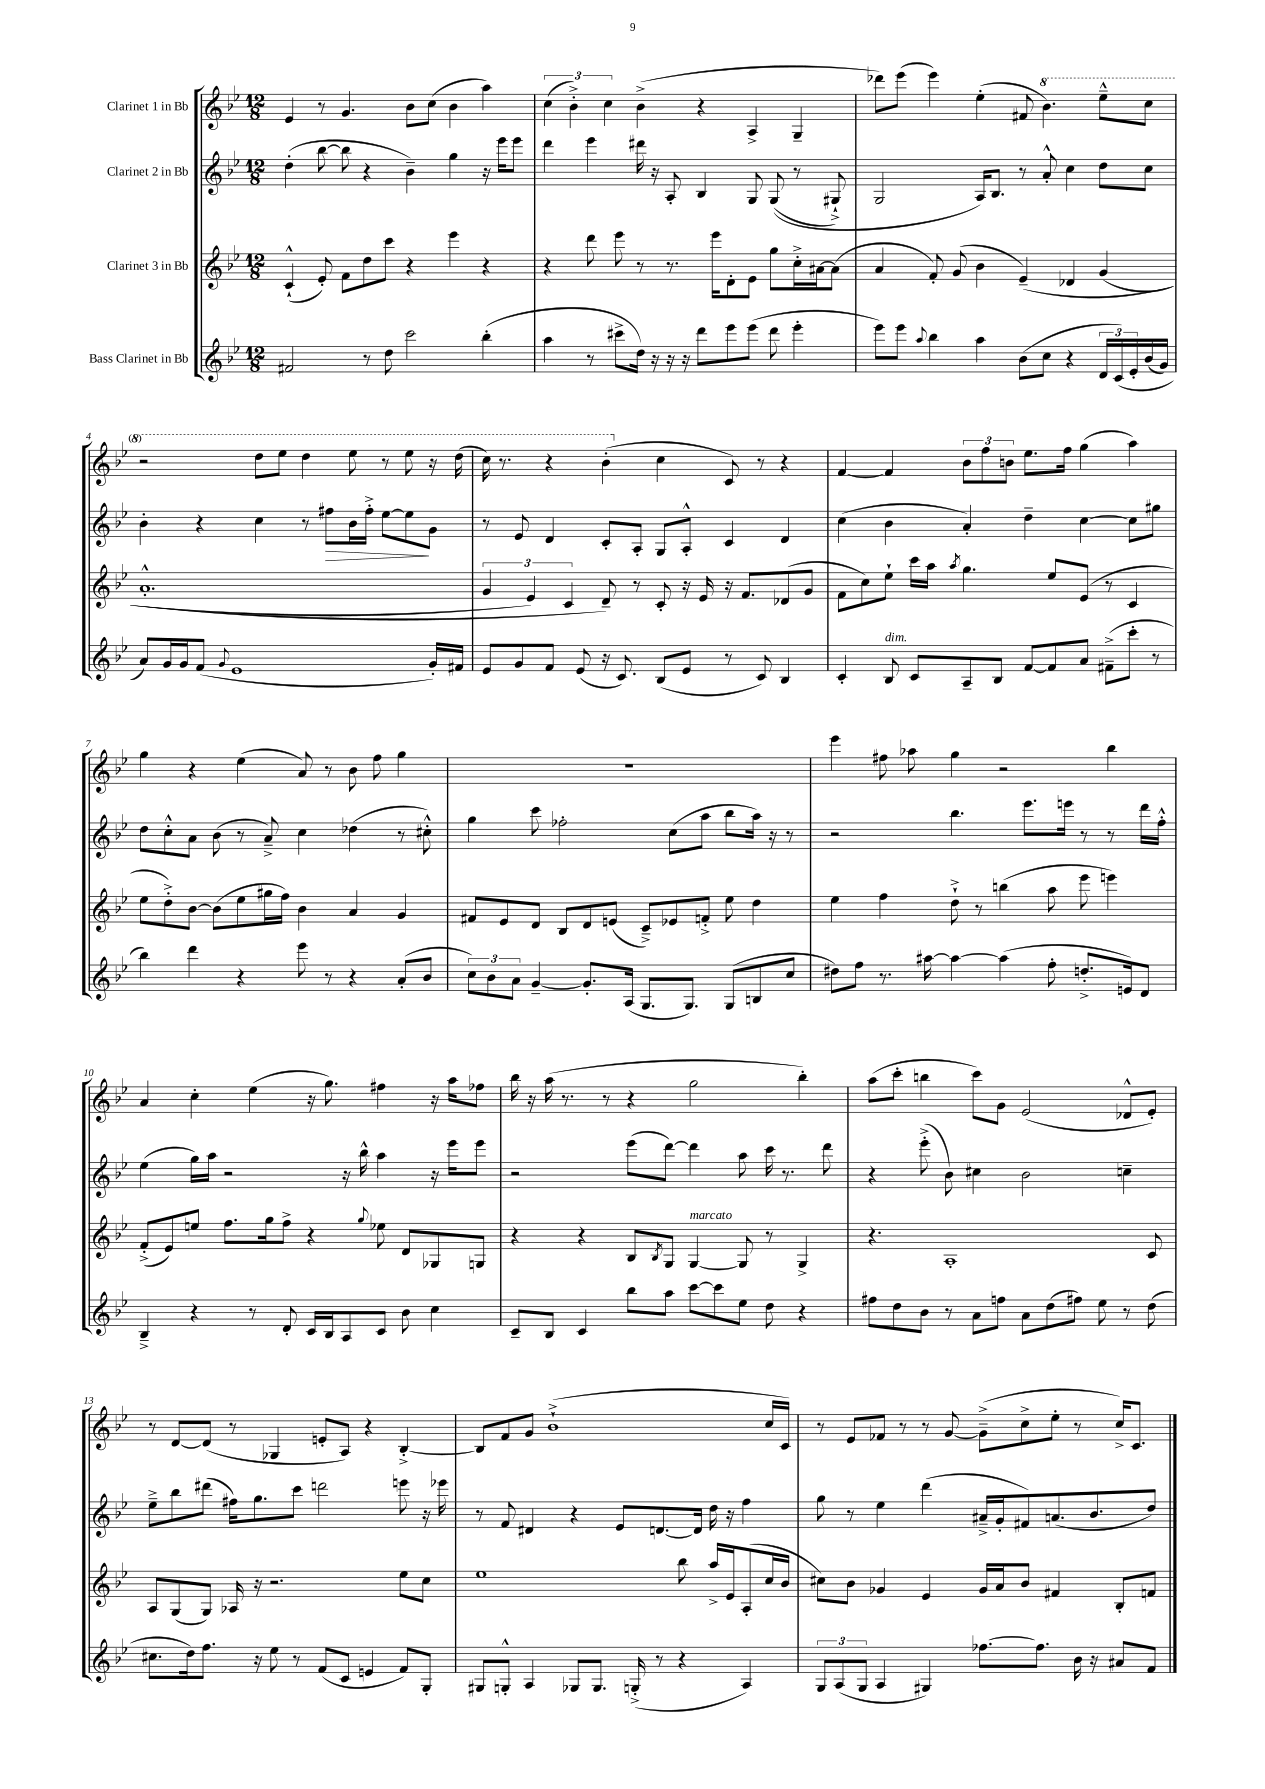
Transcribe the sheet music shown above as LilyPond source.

<<
\new StaffGroup <<
\new Staff = "s0" \with { instrumentName = "Clarinet 1 in Bb" } {
    \clef treble \key bes \major \numericTimeSignature \time 12/8
    ees'4 r8 g'4. bes'8 c''8( bes'4 a''4) |
    \tuplet 3/2 { c''4( bes'4-.->) c''4 } bes'4->( r4 a4-> g4-- |
    des'''8) ees'''8( ees'''4) ees''4-.( fis'8 \ottava #1 bes''4.) ees'''8---^ c'''8 |
    r2 d'''8 ees'''8 d'''4 ees'''8 r8 ees'''8 r16 d'''16( |
    c'''16) r8. r4 bes''4-.( \ottava #0 c''4 c'8) r8 r4 |
    f'4~ f'4 \tuplet 3/2 { bes'8 f''8 b'8 } ees''8. f''16 g''4( a''4) |
    g''4 r4 ees''4( a'8) r8 bes'8 f''8 g''4 |
    R1. |
    ees'''4 fis''8 aes''8 g''4 r2 bes''4 |
    a'4 c''4-. ees''4( r16 g''8.) fis''4 r16 a''16 fes''8 |
    bes''16 r16 a''16( r8. r8 r4 g''2 bes''4-.) |
    a''8( c'''8-. b''4 c'''8) g'8 ees'2( des'8-^ ees'8-.) |
    r8 d'8~ d'8( r8 ges4 e'8-. a8) r4 bes4~-.-> |
    bes8 f'8 g'8 bes'1-!->( c''16 c'16) |
    r8 ees'8 fes'8 r8 r8 g'8~ g'8--->( c''8-> ees''8-. r8 c''16->) c'8. \bar "|." |
}
\new Staff = "s1" \with { instrumentName = "Clarinet 2 in Bb" } {
    \clef treble \key bes \major \numericTimeSignature \time 12/8
    d''4-.( bes''8~ bes''8 r4 bes'4--) g''4 r16 ees'''16 ees'''8 |
    d'''4 ees'''4 dis'''16 r16 a8-. bes4 g8 g8(\( r8 gis8-!->) |
    g2 a16\) bes8. r8 a'8-.-^ c''4 d''8 c''8 |
    bes'4-. r4 c''4 r8 fis''8\> bes'16 fis''16-.-> ees''8~ ees''8\! g'8 |
    r8 ees'8 d'4 c'8-. a8-. g8 a8-.-^ c'4 d'4 |
    c''4( bes'4 a'4-.) d''4-- c''4~ c''8 gis''8 |
    d''8 c''8-.-^ a'8 bes'8( r8 a'8--->) c''4 des''4( r8 cis''8-.-^) |
    g''4 c'''8 fes''2-. c''8( a''8 bes''8 a''16) r16 r8 |
    r2 bes''4. ees'''8. e'''16 r8 r8 d'''16 f''16-.-^ |
    ees''4( g''16) a''16 r2 r16 bes''16-^ a''4 r16 ees'''16 ees'''8 |
    r2 ees'''8( d'''8~) d'''4 a''8 c'''16 r8. d'''8 |
    r4 ees'''8-.->( bes'8) cis''4 bes'2 c''4-- |
    ees''8---> bes''8 dis'''8( fis''16) g''8. c'''8 d'''2 e'''8 r16 ees'''16 |
    r8 f'8 dis'4 r4 ees'8 d'8.~ d'16 d''16 r16 f''4 |
    g''8 r8 ees''4 d'''4( ais'16---> g'16-. fis'8) a'8.( bes'8. d''8) \bar "|." |
}
\new Staff = "s2" \with { instrumentName = "Clarinet 3 in Bb" } {
    \clef treble \key bes \major \numericTimeSignature \time 12/8
    c'4-!-^( ees'8-.) f'8 d''8 c'''8 r4 ees'''4 r4 |
    r4 d'''8 ees'''8 r8 r8. ees'''16 d'8-. ees'8 g''8 c''16-.-> ais'16~ ais'8( |
    a'4 f'8-.) g'8( bes'4 ees'4--)\( des'4 g'4( |
    a'1.-.-^ |
    \tuplet 3/2 { g'4 ees'4) c'4 } d'8--\) r8 c'8-. r16 ees'16 r16 f'8. des'8( g'8 |
    f'8 c''8) ees''8-! c'''16 a''16 \acciaccatura { a''8 } g''4. ees''8 ees'8( r8 c'4 |
    ees''8 d''8-.->) bes'8~ bes'8( ees''8 gis''16 f''16) bes'4 a'4 g'4 |
    fis'8 ees'8 d'8 bes8 d'8 e'8( c'8--->) ees'8 f'8-.-> ees''8 d''4 |
    ees''4 f''4 d''8-!-> r8 b''4( a''8 ees'''8 e'''4) |
    f'8-.->( ees'8) e''8 f''8. g''16 f''8-> r4 \appoggiatura { g''8 } ees''8 d'8 ges8 g8 |
    r4 r4 bes8 \acciaccatura { bes8 } g8 g4~^\markup { \italic "marcato" } g8 r8 g4-> |
    r4. a1-. c'8 |
    a8 g8( g8) aes16 r16 r2. ees''8 c''8 |
    ees''1 bes''8 a''16-> ees'16 a8-.( c''16 bes'16 |
    cis''8) bes'8 ges'4 ees'4 ges'16 a'16 bes'8 fis'4 bes8-. f'8 \bar "|." |
}
\new Staff = "s3" \with { instrumentName = "Bass Clarinet in Bb" } {
    \clef treble \key bes \major \numericTimeSignature \time 12/8
    fis'2 r8 d''8 c'''2 bes''4-.( |
    a''4 r8 cis'''8-> d''16) r16 r16 r16 d'''8 ees'''8 ees'''8( d'''8 ees'''4-. |
    ees'''8) ees'''8 \appoggiatura { a''8 } bes''4 a''4 bes'8( c''8 r4 \tuplet 3/2 { d'16 c'16)\( ees'16-. } bes'16( g'16) |
    a'8\) g'16 g'16 f'8( \appoggiatura { g'8 } ees'1 g'16-.) fis'16 |
    ees'8 g'8 f'8 ees'8( r16 c'8.) bes8( ees'8 r8 c'8) bes4 |
    c'4-. bes8^\markup { \italic "dim." } c'8 a8-- bes8 f'8~ f'8 a'8 fis'8--->( c'''8-. r8 |
    bes''4) d'''4 r4 ees'''8 r8 r4 a'8-.( bes'8 |
    \tuplet 3/2 { c''8) bes'8 a'8 } g'4~-- g'8.-. a16( g8. g8.) g8( b8 c''8 |
    dis''8) f''8 r8. ais''16~ ais''4~ ais''4( f''8-. d''8.-.-> e'16) d'8 |
    bes4---> r4 r8 d'8-. c'16 bes16 a8 c'8 bes'8 c''4 |
    c'8-- bes8 c'4 bes''8 a''8 c'''8~ c'''8 ees''8 d''8 r4 |
    fis''8 d''8 bes'8 r8 a'8 f''8 a'8 d''8( fis''8) ees''8 r8 d''8( |
    cis''8. d''16) f''8. r16 ees''8 r8 f'8( c'8 e'4 f'8) g8-. |
    gis8 g8-.-^ a4 ges8 ges8. g16-.->( r8 r4 a4) |
    \tuplet 3/2 { g8 a8( g8 } a4 gis4) fes''8.~ fes''8. bes'16 r16 ais'8 f'8 \bar "|." |
}
>>
>>
